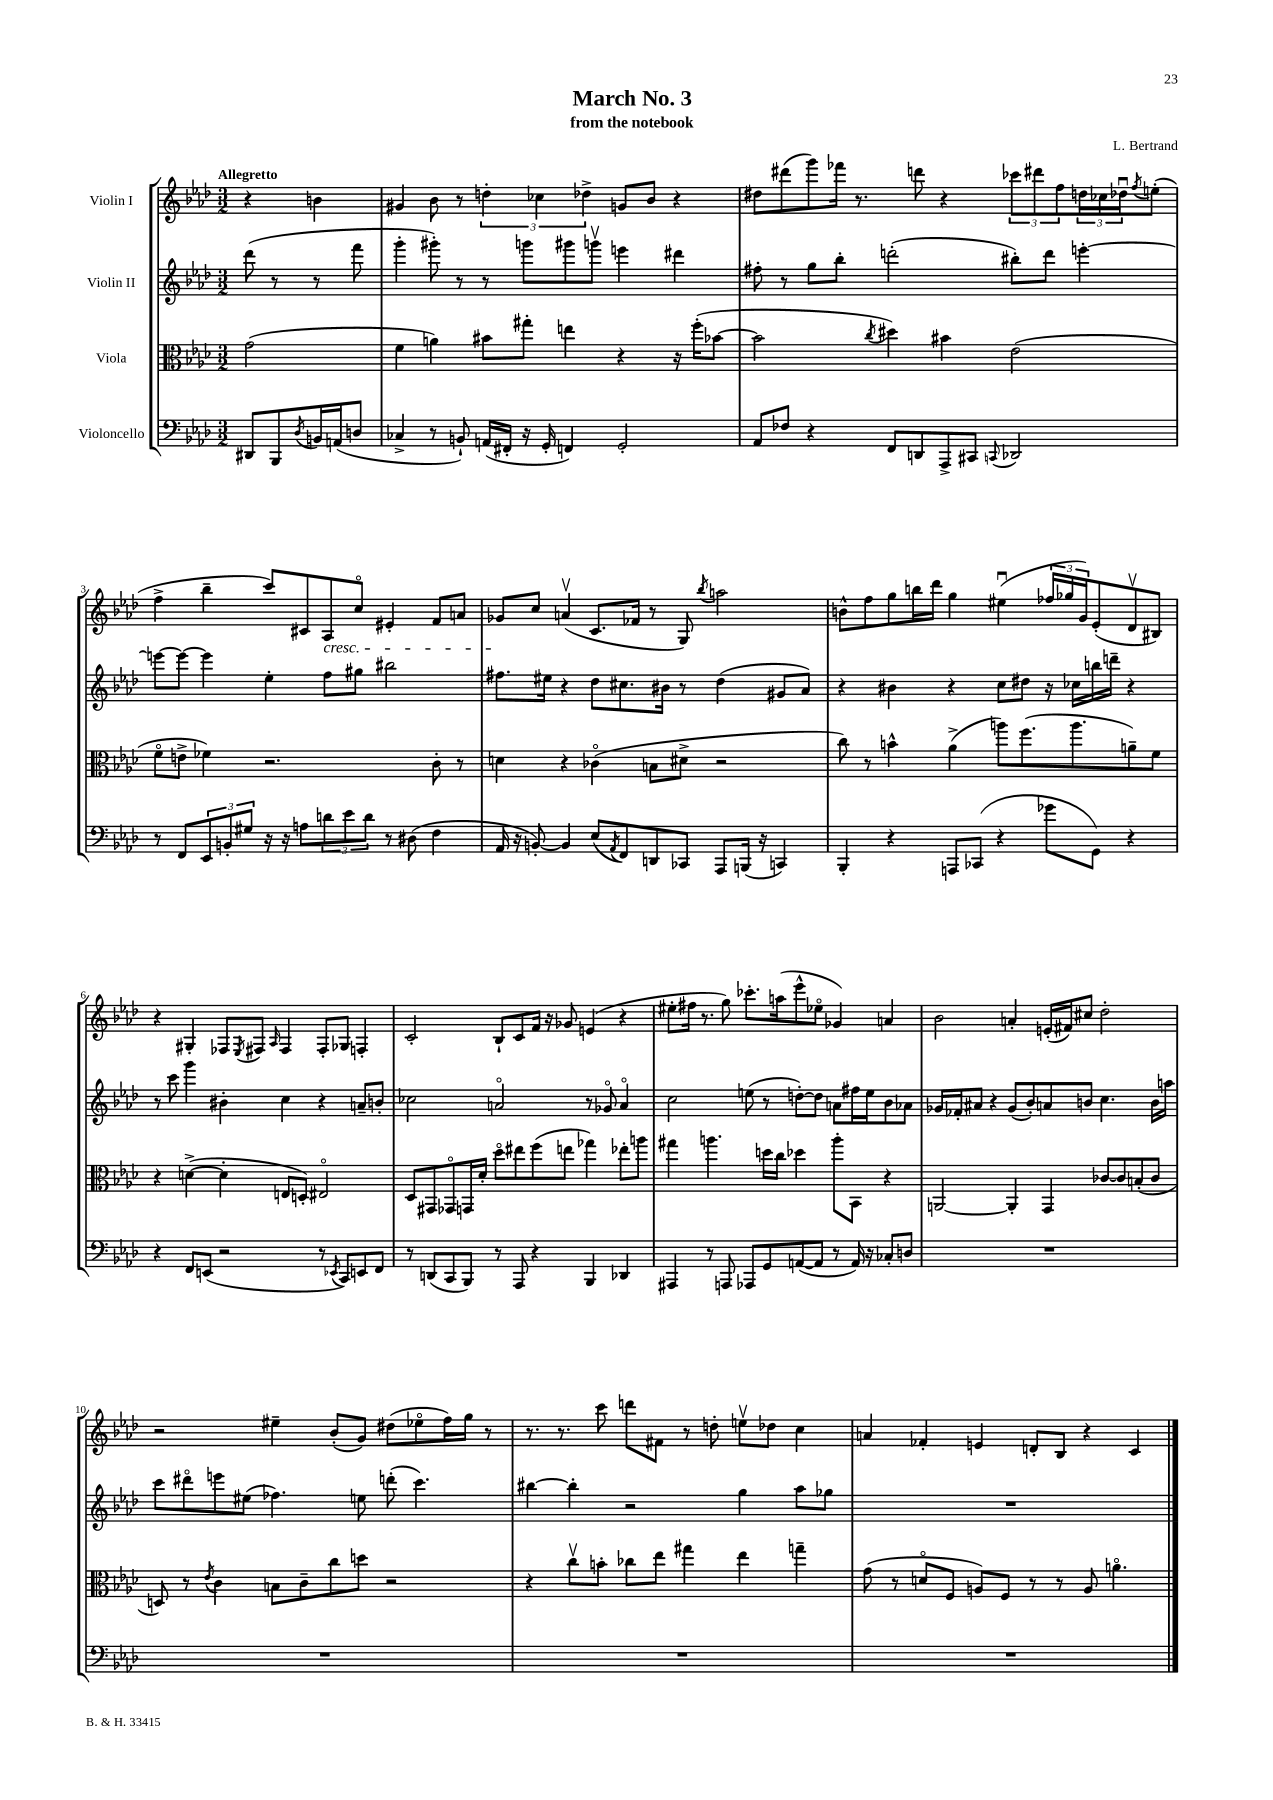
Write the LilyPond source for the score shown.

\header { title = "March No. 3" composer = "L. Bertrand" subtitle = "from the notebook" }
<<
\new StaffGroup <<
\new Staff = "s0" \with { instrumentName = "Violin I" } {
    \clef treble \key aes \major \numericTimeSignature \time 3/2 \partial 2 \tempo "Allegretto"
    r4 b'4 |
    gis'4 bes'8 r8 \tuplet 3/2 { d''4-. ces''4 des''4-> } g'8 bes'8 r4 |
    dis''8 dis'''8( g'''8) fes'''16 r8. d'''8 r4 \tuplet 3/2 { ces'''8 dis'''8 f''8 } \tuplet 3/2 { d''16 ces''16 des''16\downbow } \acciaccatura { f''8 } e''8-.( |
    f''4-> bes''4-- c'''8) cis'8 aes8\cresc c''8\flageolet eis'4-. f'8 a'8 |
    ges'8\! c''8 a'4\upbow( c'8. fes'16 r8 g8) \acciaccatura { bes''8 } a''2 |
    b'8-^ f''8 g''8 b''16 des'''16 g''4 eis''4\downbow( \tuplet 3/2 { fes''16 ges''16 g'16) } ees'8-.( des'8\upbow bis8) |
    r4 gis4-. fes8 \acciaccatura { ees8 } fis8 \grace { aes16 } fis4 fis8-. ges8 f4-. |
    c'2-. bes8-! c'8 f'16 r16 ges'8 e'4( r4 |
    eis''8-. fis''16 r8. g''8) ces'''8.-. a''16( ees'''8-^ ees''8\flageolet ges'4) a'4 |
    bes'2 a'4-. e'16-.( fis'16) cis''8 des''2-. |
    r2 eis''4-- bes'8-.( g'8) dis''8( ees''8\flageolet f''16) g''16 r8 |
    r8. r8. c'''8 d'''8 fis'8 r8 d''8-. e''8\upbow des''8 c''4 |
    a'4 fes'4-. e'4 d'8-. bes8 r4 c'4 \bar "|." |
}
\new Staff = "s1" \with { instrumentName = "Violin II" } {
    \clef treble \key aes \major \numericTimeSignature \time 3/2 \partial 2
    des'''8( r8 r8 f'''8 |
    g'''4-. gis'''8-.) r8 r8 g'''8 gis'''8 g'''8\upbow e'''4 dis'''4 |
    fis''8-. r8 g''8 bes''8-. d'''2-.( bis''8-.) d'''8 e'''4~-. |
    e'''8~ e'''8~ e'''4 ees''4-. f''8 gis''8 bis''2 |
    fis''8. eis''16 r4 des''8 cis''8. bis'16 r8 des''4( gis'8 aes'8) |
    r4 bis'4 r4 c''8 dis''8 r16 ces''16 b''16 d'''16-- r4 |
    r8 c'''8 g'''4 bis'4-. c''4 r4 a'8-- b'8-. |
    ces''2 a'2\flageolet r8 ges'8\flageolet a'4\flageolet |
    c''2 e''8( r8 d''8~-.) d''8 a'8 fis''16 e''16 bes'8 aes'8 |
    ges'16 fes'16-. ais'8 r4 ges'8( bes'8-.) a'8 b'8 c''4. b'16 a''16 |
    c'''8 dis'''8\flageolet e'''8 eis''8( fes''4.) e''8 d'''8-.( c'''4.) |
    bis''4~ bis''4-. r2 g''4 aes''8 ges''8 |
    R1. \bar "|." |
}
\new Staff = "s2" \with { instrumentName = "Viola" } {
    \clef alto \key aes \major \numericTimeSignature \time 3/2 \partial 2
    g'2( |
    f'4 a'4) bis'8 gis''8-. e''4 r4 r16 f''16-.( bes'8~ |
    bes'2 \acciaccatura { c''8 } dis''4) bis'4 ees'2( |
    f'8\flageolet e'8-> fes'4) r2. c'8-. r8 |
    d'4 r4 ces'4\flageolet( b8 dis'8-> r2 |
    c''8) r8 b'4-^ aes'4->( a''8) f''8.( a''8. a'8--) f'8 |
    r4 d'4~->( d'4-. e8 d8-.) eis2\flageolet |
    des8 gis,8 ges,8\flageolet g,16 des'16-. des''8\flageolet eis''8 f''8( e''8 ges''4) ees''8-. a''8 |
    gis''4 a''4. d''16 c''16 des''4 a''8-. bes,8 r4 |
    a,2~ a,4-. g,4 ces'8~ ces'8 b8-.( ces'8 |
    d8) r8 \acciaccatura { ees'8 } c'4 b8 c'8-- c''8 d''8 r2 |
    r4 c''8\upbow b'8-. ces''8 ees''8 gis''4 ees''4 g''4-- |
    g'8( r8 d'8\flageolet f8 a8) f8 r8 r8 a8 a'4.\flageolet \bar "|." |
}
\new Staff = "s3" \with { instrumentName = "Violoncello" } {
    \clef bass \key aes \major \numericTimeSignature \time 3/2 \partial 2
    dis,8 bes,,8 \acciaccatura { des8 } b,16 a,16( d8 |
    ces4-> r8 b,8-!) a,16( fis,16-. r16 g,16-. f,4) g,2-. |
    aes,8 fes8 r4 f,8 d,8 aes,,8-> cis,8 \appoggiatura { c,8 } des,2 |
    r8 f,8 \tuplet 3/2 { ees,8 b,8-. gis8 } r16 r16 a8 \tuplet 3/2 { d'8 ees'8 d'8 } r8 dis8( f4 |
    aes,16 r16 b,8~-.) b,4 ees8( \acciaccatura { aes,8 } f,8) d,8 ces,8 aes,,8 b,,16( r16 c,4) |
    bes,,4-. r4 a,,8 ces,8( r4 ges'8 g,8) r4 |
    r4 f,8 e,8( r2 r8 \acciaccatura { ees,8 } c,8) e,8 f,8 |
    r8 d,8( c,8 bes,,8) r8 aes,,8 r4 bes,,4 des,4 |
    ais,,4 r8 a,,8 aes,,8 g,8 a,8~( a,8 r8 a,16) r16 ces8-. d8 |
    R1. |
    R1. |
    R1. |
    R1. \bar "|." |
}
>>
>>
